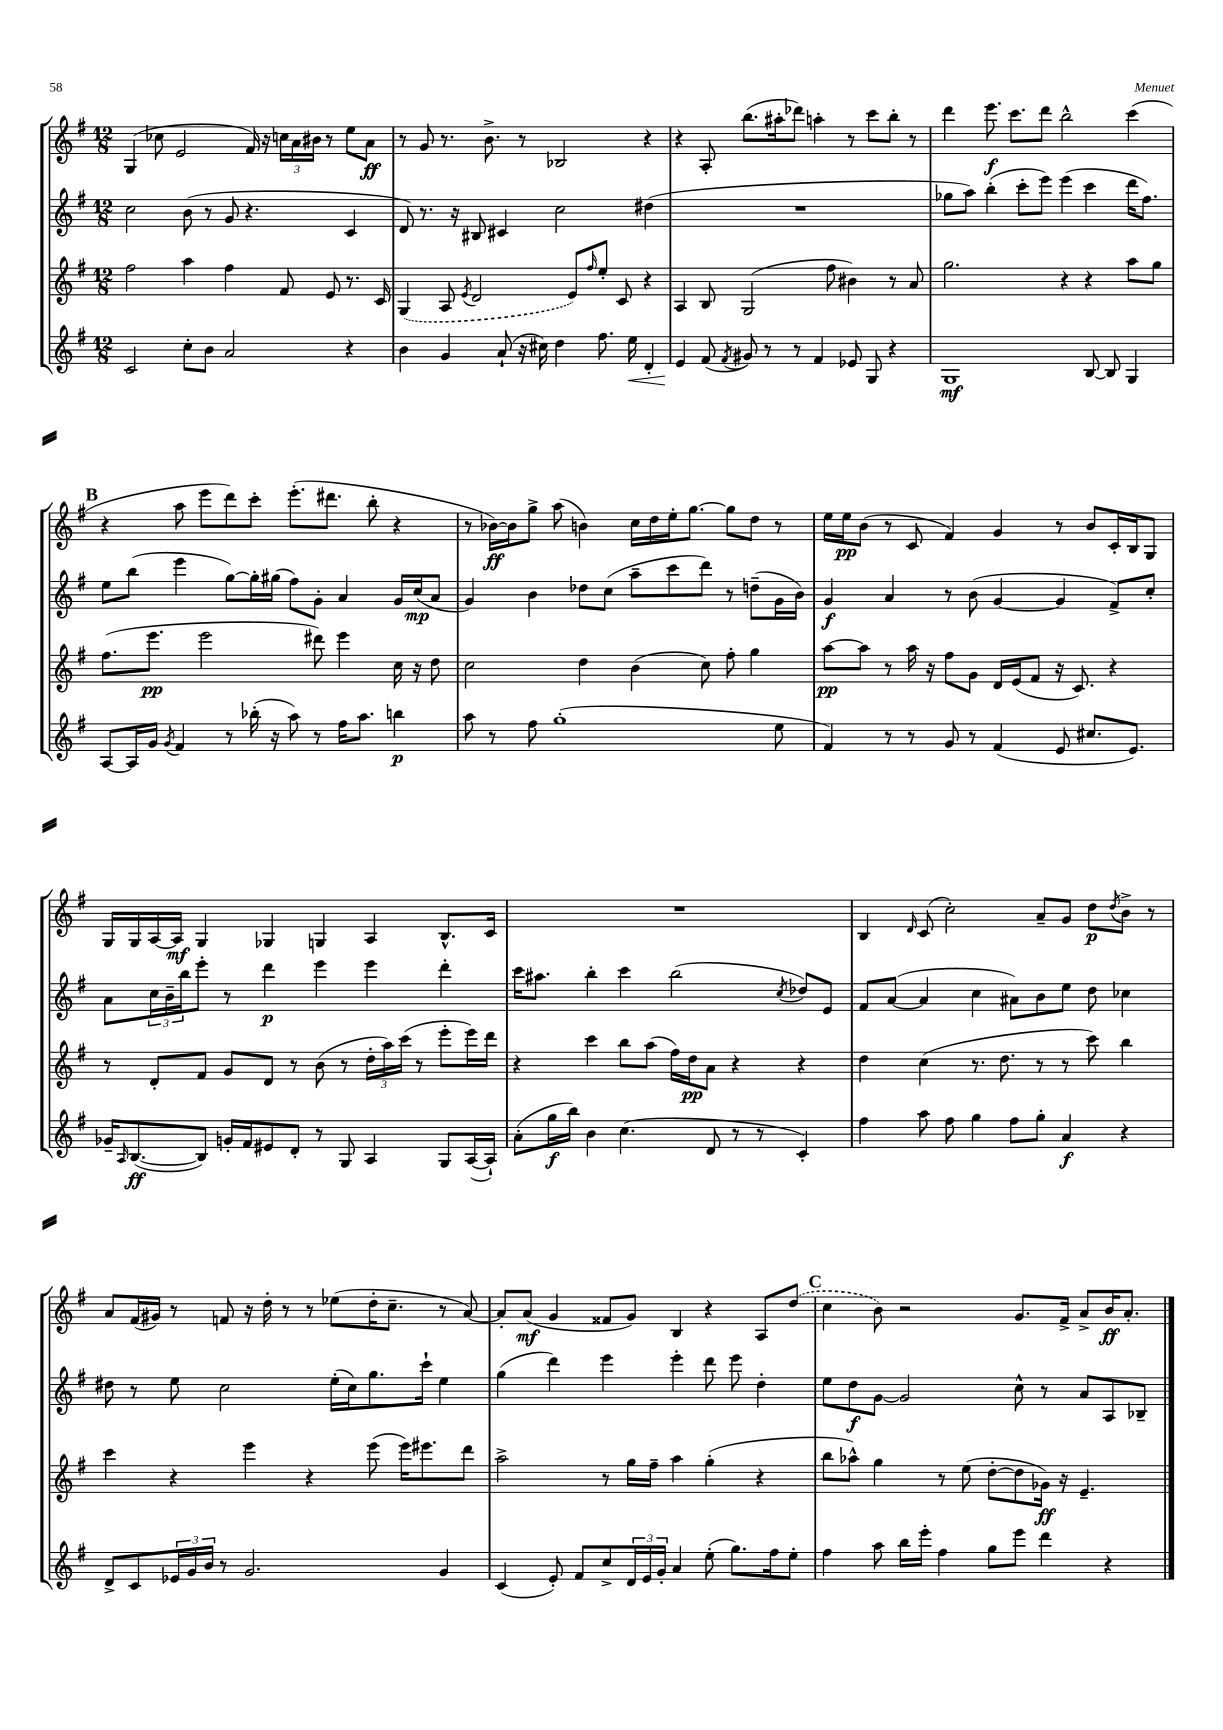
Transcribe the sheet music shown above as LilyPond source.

<<
\new StaffGroup <<
\new Staff = "s0" {
    \clef treble \key g \major \numericTimeSignature \time 12/8
    g4( ces''8 e'2 fis'16) r16 \tuplet 3/2 { c''16 a'16 bis'16 } r8 e''8 a'8\ff |
    r8 g'8 r8. b'8.-> r8 bes2 r4 |
    r4 a8-. b''8.( ais''16-. des'''8) a''4-. r8 c'''8 b''8-. r8 |
    d'''4 e'''8.\f c'''8. d'''8 b''2-^ c'''4( |
    \mark \markup { \bold "B" } r4 a''8 e'''8 d'''8) c'''8-. e'''8.-.( dis'''8. b''8-. r4 |
    r8 bes'16~\ff) bes'16 g''8-> a''8( b'4) c''16 d''16 e''16-. g''8.~ g''8 d''8 r8 |
    e''16 e''16\pp b'8( r8 c'8 fis'4) g'4 r8 b'8 c'16-. b16 g8 |
    g16 g16 a16~ a16\mf g4 ges4 g4 a4 b8.-^ c'16 |
    R1. |
    b4 \grace { d'16 } c'8( c''2-.) a'8-- g'8 d''8\p \acciaccatura { d''8 } b'8-> r8 |
    a'8 fis'16( gis'16) r8 f'8 r16 d''16-. r8 r8 ees''8( d''16-. c''8.-- r8 a'8~) |
    a'8-. a'8\mf( g'4 fisis'8 g'8) b4 r4 a8 \once \slurDashed d''8( |
    \mark \markup { \bold "C" } c''4 b'8) r2 g'8. fis'16-> a'8-> b'16\ff a'8.-. \bar "|." |
}
\new Staff = "s1" {
    \clef treble \key g \major \numericTimeSignature \time 12/8
    c''2 b'8( r8 g'8 r4. c'4 |
    d'8) r8. r16 bis8 cis'4 c''2 dis''4( |
    R1. |
    ges''8 a''8) b''4-.( c'''8-. e'''8) e'''4( c'''4 d'''16 fis''8.) |
    \mark \markup { \bold "B" } e''8 b''8( e'''4 g''8~) g''16-. gis''16( fis''8) g'8-. a'4 g'16 c''16\mp( a'8 |
    g'4) b'4 des''8 c''8( a''8-- c'''8 d'''8) r8 d''8--( g'16 b'16) |
    g'4\f a'4 r8 b'8( g'4~ g'4 fis'8->) c''8-. |
    a'8 \tuplet 3/2 { c''16 b'16-- b''16 } e'''8-. r8 d'''4\p e'''4 e'''4 d'''4-. |
    c'''16 ais''8. b''4-. c'''4 b''2( \acciaccatura { c''8 } des''8) e'8 |
    fis'8 a'8~( a'4 c''4 ais'8) b'8 e''8 d''8 ces''4 |
    dis''8 r8 e''8 c''2 e''16-.( c''16) g''8. c'''16-! e''4 |
    g''4( d'''4) e'''4 e'''4-. d'''8 e'''8 d''4-. |
    \mark \markup { \bold "C" } e''8 d''8\f g'8~ g'2 c''8-^ r8 a'8 a8 bes8-- \bar "|." |
}
\new Staff = "s2" {
    \clef treble \key g \major \numericTimeSignature \time 12/8
    fis''2 a''4 fis''4 fis'8 e'8 r8. c'16 |
    \once \slurDashed g4( a8 \acciaccatura { e'8 } d'2 e'8) \grace { fis''16 } e''8-. c'8 r4 |
    a4 b8 g2( fis''8 bis'4) r8 a'8 |
    g''2. r4 r4 a''8 g''8 |
    \mark \markup { \bold "B" } fis''8.( e'''8.\pp e'''2 dis'''8) e'''4 c''16 r16 d''8 |
    c''2 d''4 b'4( c''8) fis''8-. g''4 |
    a''8~\pp a''8 r8 a''16 r16 fis''8 g'8 d'16 e'16( fis'8 r16 c'8.) r4 |
    r8 d'8-. fis'8 g'8 d'8 r8 b'8( r8 \tuplet 3/2 { d''16-. a''16) c'''16( } r8 e'''8-. e'''16) d'''16 |
    r4 c'''4 b''8 a''8( fis''16) d''16\pp a'8 r4 r4 |
    d''4 c''4( r8. d''8. r8 r8 c'''8) b''4 |
    c'''4 r4 e'''4 r4 e'''8( e'''16) eis'''8. d'''8 |
    a''2-> r8 g''16 fis''16-- a''4 g''4-.( r4 |
    \mark \markup { \bold "C" } b''8 aes''8-^) g''4 r8 e''8( d''8~-. d''8 ges'16\ff) r16 e'4.-- \bar "|." |
}
\new Staff = "s3" {
    \clef treble \key g \major \numericTimeSignature \time 12/8
    c'2 c''8-. b'8 a'2 r4 |
    b'4 g'4 a'8-!( r16 cis''16) d''4 fis''8. e''16\< d'4-. |
    e'4\! fis'8( \acciaccatura { fis'8 } gis'8) r8 r8 fis'4 ees'8 g8 r4 |
    g1\mf b8~ b8 g4 |
    \mark \markup { \bold "B" } a8~ a16 g'16 \acciaccatura { g'8 } fis'4 r8 bes''16-.( r16 a''8) r8 fis''16 a''8. b''4\p |
    a''8 r8 fis''8 g''1-.( e''8 |
    fis'4) r8 r8 g'8 r8 fis'4( e'8 cis''8. e'8.) |
    ges'16-- \grace { a16 } b8.~\ff( b8) g'16-. fis'16 eis'8 d'8-. r8 g8 a4 g8 a16~( a16-!) |
    a'8-.( g''16\f b''16) b'4 c''4.( d'8 r8 r8 c'4-.) |
    fis''4 a''8 fis''8 g''4 fis''8 g''8-. a'4\f r4 |
    d'8-> c'8 \tuplet 3/2 { ees'16 g'16 b'16 } r8 g'2. g'4 |
    c'4( e'8-.) fis'8 c''8-> \tuplet 3/2 { d'16 e'16 g'16-. } a'4 e''8-.( g''8.) fis''16 e''8-. |
    \mark \markup { \bold "C" } fis''4 a''8 b''16 e'''16-. fis''4 g''8 e'''8 d'''4 r4 \bar "|." |
}
>>
>>
\layout { \context { \Score \remove "Bar_number_engraver" } }
